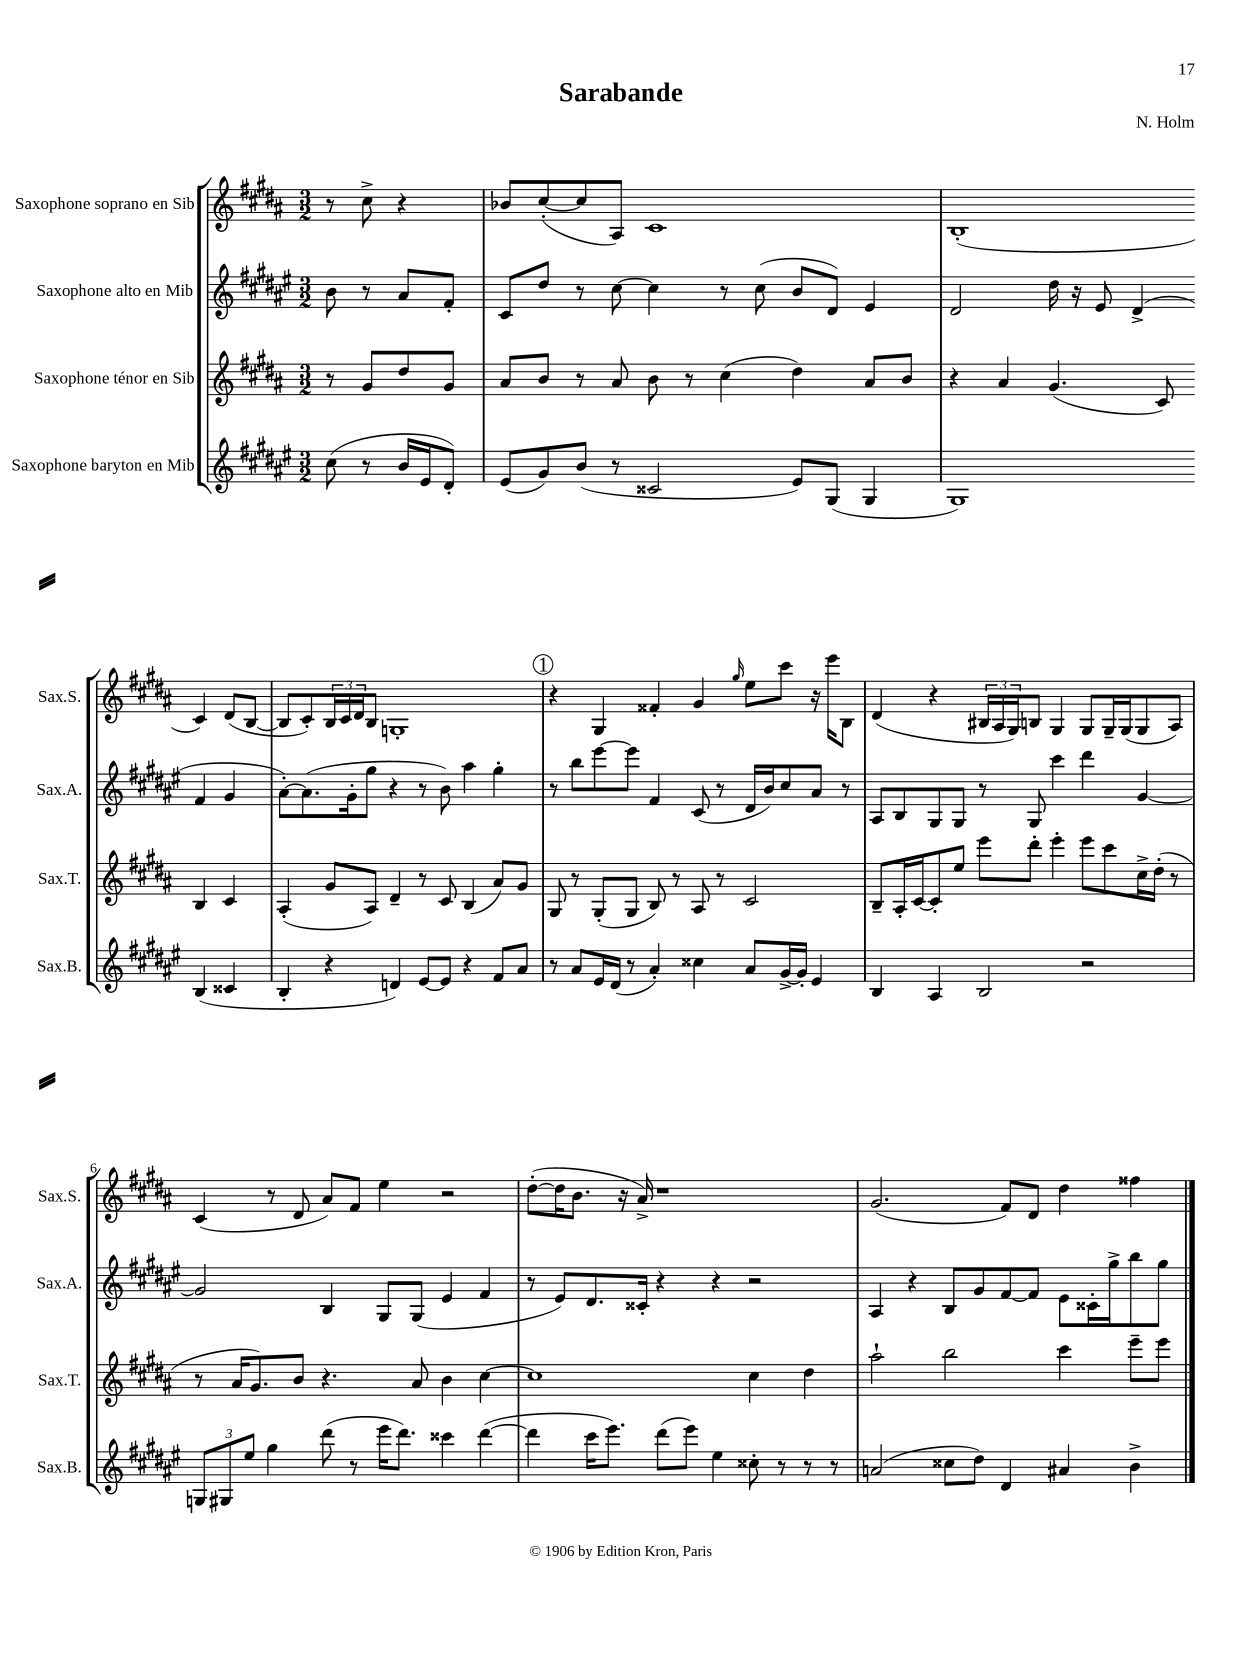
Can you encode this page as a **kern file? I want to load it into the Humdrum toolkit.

**kern	**kern	**kern	**kern
*part4	*part3	*part2	*part1
*staff4	*staff3	*staff2	*staff1
*I"Saxophone baryton en Mib	*I"Saxophone ténor en Sib	*I"Saxophone alto en Mib	*I"Saxophone soprano en Sib
*I'Sax.B.	*I'Sax.T.	*I'Sax.A.	*I'Sax.S.
*clefG2	*clefG2	*clefG2	*clefG2
*k[f#c#g#d#a#e#]	*k[f#c#g#d#a#]	*k[f#c#g#d#a#e#]	*k[f#c#g#d#a#]
*M3/2	*M3/2	*M3/2	*M3/2
=	=	=	=
(8cc#\	8r	8b\	8r
8r	8g#/L	8r	8cc#^\
16b/LL	8dd#/	8a#/L	4r
16e#/J	.	.	.
8d#'/J)	8g#/J	8f#'/J	.
=1	=1	=1	=1
(8e#/L	8a#/L	8c#/L	8b-X/L
8g#/)	8b/J	8dd#/J	([8cc#'/
(8b/J	8r	8r	8cc#/]
8r	8a#/	[8cc#\	8A#/J)
2c##X/	8b\	4cc#\]	1c#
.	8r	.	.
.	(4cc#\	8r	.
.	.	(8cc#\	.
8e#/L)	4dd#\)	8b/L	.
(8G#/J	.	8d#/J)	.
4G#/	8a#/L	4e#/	.
.	8b/J	.	.
=2	=2	=2	=2
1G#)	4r	2d#/	(1B'
.	4a#/	.	.
.	(4.g#/	16dd#\	.
.	.	16r	.
.	.	8e#/	.
.	.	(4d#^/	.
.	8c#/)	.	.
(4B/	4B/	4f#/	4c#/)
4c##X/	4c#/	4g#/	(8d#/L
.	.	.	[8B/J
!!LO:LB:g=z
=3	=3	=3	=3
4B'/	(4A#'/	[8a#'\L)	8B/L]
.	.	(8.a#\]	8c#'/)
4r	8g#/L	.	24B/L
.	.	.	24c#/
.	.	16g#'\k	.
.	.	.	24d#/J
.	8A#/J)	8gg#\J	8B/J
4dn/)	4d#~/	4r	1Gn'
[8e#/L	8r	8r	.
8e#/J]	8c#/	8b\)	.
4r	(4B/	4aa#\	.
8f#/L	8a#/L)	4gg#'\	.
8a#/J	8g#/J	.	.
!!LO:REH:place=s1:t=1
=4	=4	=4	=4
8r	8G#/	8r	4r
8a#/L	8r	8bb\L	.
16e#/L	(8G#'/L	[8eee#\	4G#/
(16d#/JJ	.	.	.
8r	8G#/J	8eee#\J]	.
4a#'/)	8B/)	4f#/	4f##X'/
.	8r	.	.
4cc##X\	8A#/	(8c#/	4g#/
.	8r	8r	.
.	.	.	16qqgg#/
8a#/L	2c#/	16d#/LL	8ee\L
.	.	16b/J)	.
[16g#^/L	.	8cc#/	8ccc#\J
16g#'/JJ]	.	.	.
4e#/	.	8a#/J	16r
.	.	.	16eee\KL
.	.	8r	8B\J
=5	=5	=5	=5
4B/	8B~/L	8A#/L	(4d#/
.	16A#'/L	8B/	.
.	[16c#/J	.	.
4A#/	8c#'/]	8G#/	4r
.	8ee/J	8G#/J	.
2B/	8eee\L	8r	24B#X/LL
.	.	.	24A#/
.	.	.	24G#/J)
.	8ddd#'\J	8G#/	8Bn/J
.	4eee'\	4ccc#\	4G#/
2r	8eee\L	4ddd#\	8G#/L
.	8ccc#\	.	16G#~/L
.	.	.	(16G#/J
.	16cc#^\L	[4g#/	8G#/
.	(16dd#'\JJ	.	.
.	8r	.	8A#/J)
!!LO:LB:g=z
=6	=6	=6	=6
12Gn/L	8r	2g#/]	(4c#/
12G#X/	.	.	.
.	16a#/KL	.	.
12ee#/J	.	.	.
.	8.g#/)	.	.
4gg#\	.	.	8r
.	8b/J	.	8d#/
(8ddd#\	4.r	4B/	8a#/L)
8r	.	.	8f#/J
16eee#\KL	.	8G#/L	4ee\
8.ddd#\J)	.	.	.
.	8a#/	(8G#/J	.
4ccc##X\	4b\	4e#/	2r
([4ddd#\	[4cc#\	4f#/	.
=7	=7	=7	=7
4ddd#\]	1cc#]	8r	([8dd#'\L
.	.	8e#/L)	16dd#\K]
.	.	.	8.b\J
16ccc#\KL	.	8.d#/	.
8.eee#\J)	.	.	.
.	.	.	16r
.	.	16c##X'/Jk	16a#^/)
(8ddd#\L	.	4r	1r
8eee#\J)	.	.	.
4ee#\	.	4r	.
8cc##X'\	4cc#\	2r	.
8r	.	.	.
8r	4dd#\	.	.
8r	.	.	.
=8	=8	=8	=8
(2an/	2aa#`\	4A#/	(2.g#/
.	.	4r	.
8cc##X\L	2bb\	8B/L	.
8dd#\J)	.	8g#/	.
4d#/	.	[8f#/	8f#/L)
.	.	8f#/J]	8d#/J
4a#X/	4ccc#\	8e#\L	4dd#\
.	.	16c##X'\L	.
.	.	16gg#^\J	.
4b^\	8eee~\L	8bb\	4ff##X\
.	8eee\J	8gg#\J	.
==	==	==	==
*-	*-	*-	*-
